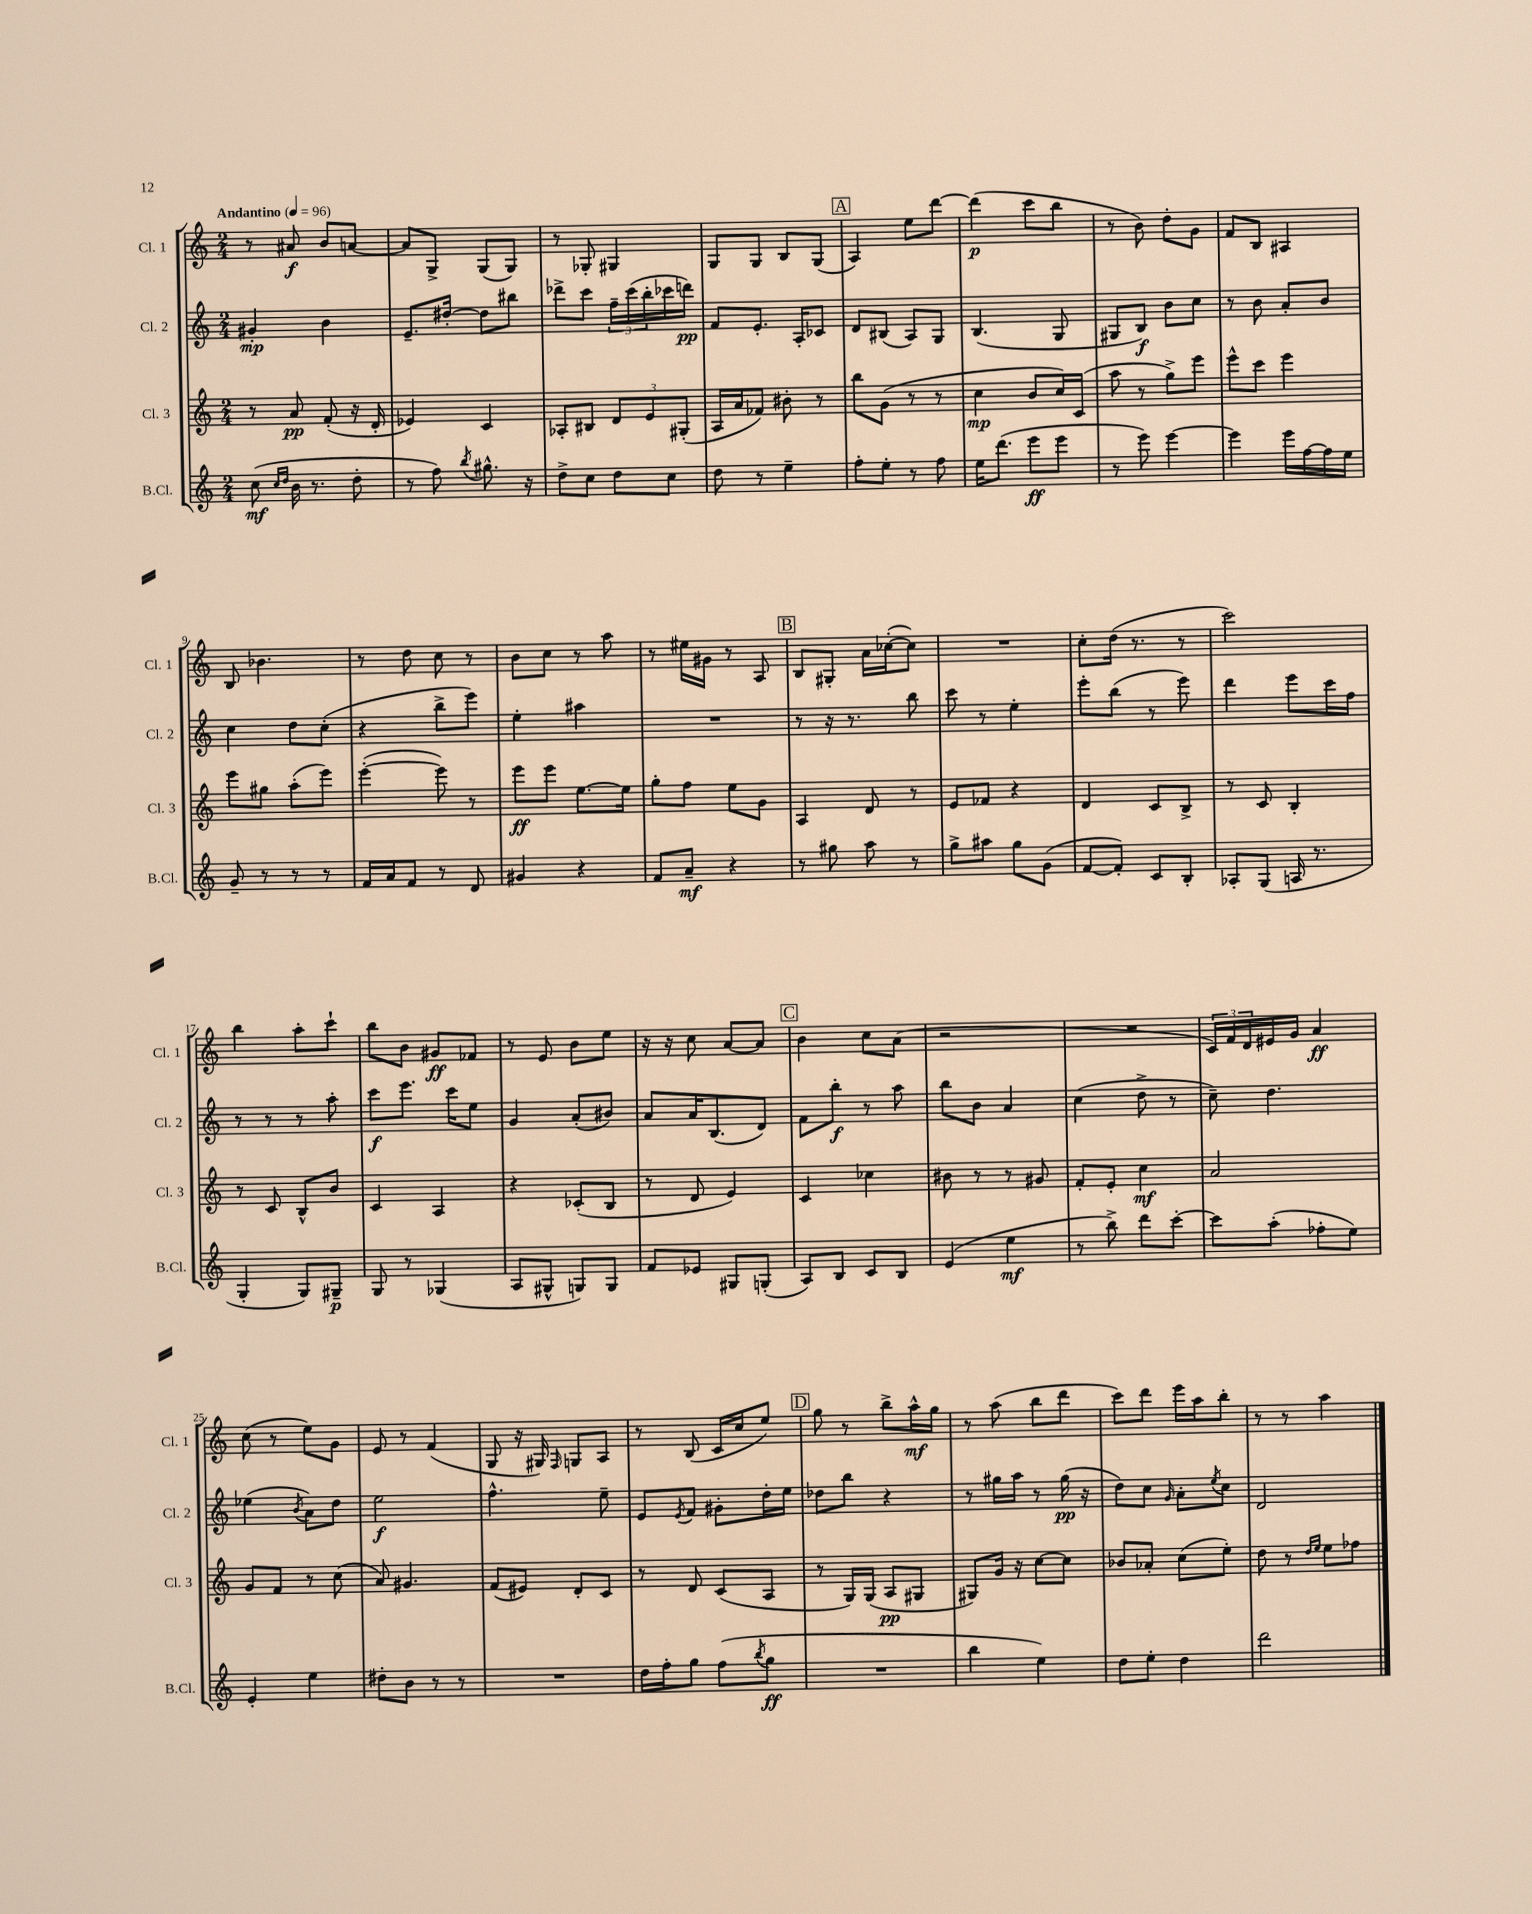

**kern	**dynam	**kern	**dynam	**kern	**dynam	**kern	**dynam
*part4	*part4	*part3	*part3	*part2	*part2	*part1	*part1
*staff4	*staff4	*staff3	*staff3	*staff2	*staff2	*staff1	*staff1
*I"B.Cl.	*	*I"Cl. 3	*	*I"Cl. 2	*	*I"Cl. 1	*
*I'B.Cl.	*	*I'Cl. 3	*	*I'Cl. 2	*	*I'Cl. 1	*
*clefG2	*	*clefG2	*	*clefG2	*	*clefG2	*
*k[]	*	*k[]	*	*k[]	*	*k[]	*
*M2/4	*	*M2/4	*	*M2/4	*	*M2/4	*
*MM96	*	*MM96	*	*MM96	*	*MM96	*
=1	=1	=1	=1	=1	=1	=1	=1
!	!	!	!	!	!	!LO:TX:a:B:t=Andantino	!
(8cc\	mf	8r	.	4g#X'/	mp	8r	.
16qqcc/LL	.	.	.	.	.	.	.
16qqdd/JJ	.	.	.	.	.	.	.
16b\	.	8a/	pp	.	.	8a#X/	f
8.r	.	.	.	.	.	.	.
.	.	(8f'/	.	4b\	.	8b/L	.
8dd'\	.	16r	.	.	.	[8an/J	.
.	.	16d'/	.	.	.	.	.
=2	=2	=2	=2	=2	=2	=2	=2
8r	.	4e-X/)	.	8.e~/L	.	8a/L]	.
8ff\)	.	.	.	.	.	8G^/J	.
.	.	.	.	[16dd#X'/Jk	.	.	.
8qbb/	.	.	.	.	.	.	.
8.gg#X^^\	.	4c/	.	8dd#\L]	.	(8G/L	.
.	.	.	.	8bb#X\J	.	8G/J)	.
16r	.	.	.	.	.	.	.
=3	=3	=3	=3	=3	=3	=3	=3
8dd^\L	.	8A-X'/L	.	8ddd-X^\L	.	8r	.
8cc\J	.	8B#X/J	.	8ccc\J	.	8G-X'/	.
8dd\L	.	12d/L	.	24ff~\LL	.	4G#X/	.
.	.	.	.	(24ccc\	.	.	.
.	.	12e/	.	24bb'\	.	.	.
8cc\J	.	.	.	16ccc-X\	.	.	.
.	.	(12G#X'/J	.	.	.	.	.
.	.	.	.	16dddn\JJ)	pp	.	.
=4	=4	=4	=4	=4	=4	=4	=4
8dd\	.	16A/LL	.	8f/L	.	8G/L	.
.	.	16a/J	.	.	.	.	.
8r	.	8f-X/J)	.	8.e'/J	.	8G/J	.
4ee~\	.	8b#X'\	.	.	.	8B/L	.
.	.	.	.	16A'/KL	.	.	.
.	.	8r	.	8c-X/J	.	(8G/J	.
!!LO:REH:place=s1:t=A
=5	=5	=5	=5	=5	=5	=5	=5
8ff'\L	.	8bb\L	.	8d/L	.	4A/)	.
8ee'\J	.	(8g\J	.	(8B#X/J	.	.	.
8r	.	8r	.	8A/L)	.	8ee\L	.
8ff\	.	8r	.	8G/J	.	[8ddd\J	.
=6	=6	=6	=6	=6	=6	=6	=6
16ee\KL	.	4cc\	mp	(4.B/	.	(4ddd\]	p
(8.ddd\J	.	.	.	.	.	.	.
8eee\L	ff	8b/L	.	.	.	8ccc\L	.
8eee\J	.	16cc/L)	.	8G/	.	8bb\J	.
.	.	(16c/JJ	.	.	.	.	.
=7	=7	=7	=7	=7	=7	=7	=7
8r	.	8aa\	.	8G#X/L	.	8r	.
8eee\)	.	8r	.	8B/J)	f	8b\)	.
[4eee\	.	8gg^\L)	.	8b\L	.	8dd'\L	.
.	.	8eee\J	.	8cc\J	.	8g\J	.
=8	=8	=8	=8	=8	=8	=8	=8
4eee\]	.	8eee^^\L	.	8r	.	8f/L	.
.	.	8ccc\J	.	8b\	.	8B/J	.
16eee\LL	.	4eee\	.	8a'/L	.	4A#X/	.
[16ff\	.	.	.	.	.	.	.
16ff\]	.	.	.	8b/J	.	.	.
16ee\JJ	.	.	.	.	.	.	.
!!LO:LB:g=z
=9	=9	=9	=9	=9	=9	=9	=9
8g~/	.	8eee\L	.	4cc\	.	8B/	.
8r	.	8gg#X\J	.	.	.	4.b-X\	.
8r	.	(8aa'\L	.	8dd\L	.	.	.
8r	.	8eee\J)	.	(8cc'\J	.	.	.
=10	=10	=10	=10	=10	=10	=10	=10
16f/LL	.	([4eee'\	.	4r	.	8r	.
16a/J	.	.	.	.	.	.	.
8f/J	.	.	.	.	.	8dd\	.
8r	.	8eee\])	.	8bb^\L	.	8cc\	.
8d/	.	8r	.	8eee\J)	.	8r	.
=11	=11	=11	=11	=11	=11	=11	=11
4g#X/	.	8eee\L	ff	4ee'\	.	8b\L	.
.	.	8eee\J	.	.	.	8cc\J	.
4r	.	[8.ee\L	.	4aa#X\	.	8r	.
.	.	.	.	.	.	8aa\	.
.	.	16ee\Jk]	.	.	.	.	.
=12	=12	=12	=12	=12	=12	=12	=12
8f/L	.	8gg'\L	.	2r	.	8r	.
8a~/J	mf	8ff\J	.	.	.	16ee#X\LL	.
.	.	.	.	.	.	16g#X\JJ	.
4r	.	8ee\L	.	.	.	8r	.
.	.	8g\J	.	.	.	8A/	.
!!LO:REH:place=s1:t=B
=13	=13	=13	=13	=13	=13	=13	=13
8r	.	4A/	.	8r	.	8B/L	.
8gg#X\	.	.	.	16r	.	8G#X'/J	.
.	.	.	.	8.r	.	.	.
8aa\	.	8d/	.	.	.	16a\LL	.
.	.	.	.	.	.	([16cc-X'\J	.
8r	.	8r	.	8bb\	.	8cc-\J])	.
=14	=14	=14	=14	=14	=14	=14	=14
8gg^\L	.	8e/L	.	8ccc\	.	2r	.
8aa#X\J	.	8f-X/J	.	8r	.	.	.
8gg\L	.	4r	.	4ee'\	.	.	.
(8g\J	.	.	.	.	.	.	.
=15	=15	=15	=15	=15	=15	=15	=15
[8f/L	.	4d/	.	8eee'\L	.	8cc'\L	.
8f'/J])	.	.	.	(8bb\J	.	(16dd\Jk	.
.	.	.	.	.	.	8.r	.
8c/L	.	8c/L	.	8r	.	.	.
8B'/J	.	8B^/J	.	8eee\)	.	8r	.
=16	=16	=16	=16	=16	=16	=16	=16
8A-X'/L	.	8r	.	4ddd\	.	2ccc\)	.
(8G/J	.	8c/	.	.	.	.	.
16An/	.	4B'/	.	8eee\L	.	.	.
8.r	.	.	.	.	.	.	.
.	.	.	.	16ccc\L	.	.	.
.	.	.	.	16ff\JJ	.	.	.
!!LO:LB:g=z
=17	=17	=17	=17	=17	=17	=17	=17
4G'/	.	8r	.	8r	.	4bb\	.
.	.	8c/	.	8r	.	.	.
8G/L)	.	8B^^/L	.	8r	.	8aa'\L	.
8G#X~/J	p	8b/J	.	8aa'\	.	8ccc`\J	.
=18	=18	=18	=18	=18	=18	=18	=18
8G/	.	4c/	.	8ccc\L	f	8bb\L	.
8r	.	.	.	8.eee\J	.	8b\J	.
(4G-X/	.	4A/	.	.	.	8g#X/L	ff
.	.	.	.	16ccc\KL	.	.	.
.	.	.	.	8ee\J	.	8f-X/J	.
=19	=19	=19	=19	=19	=19	=19	=19
8A/L	.	4r	.	4g/	.	8r	.
8G#X^^/J	.	.	.	.	.	8e/	.
8Gn/L)	.	(8c-X'/L	.	(8a'/L	.	8b\L	.
8G/J	.	8B/J	.	8b#X/J)	.	8ee\J	.
=20	=20	=20	=20	=20	=20	=20	=20
8f/L	.	8r	.	8a/L	.	16r	.
.	.	.	.	.	.	16r	.
8e-X/J	.	8d/	.	16a/K	.	8cc\	.
.	.	.	.	(8.B/	.	.	.
8G#X/L	.	4e/)	.	.	.	[8a/L	.
(8Gn'/J	.	.	.	8d/J)	.	8a/J]	.
!!LO:REH:place=s1:t=C
=21	=21	=21	=21	=21	=21	=21	=21
8A/L)	.	4c/	.	8f\L	.	4b\	.
8B/J	.	.	.	8bb'\J	f	.	.
8c/L	.	4cc-X\	.	8r	.	8cc\L	.
8B/J	.	.	.	8aa\	.	(8a\J	.
=22	=22	=22	=22	=22	=22	=22	=22
(4e/	.	8b#X\	.	8bb\L	.	2r	.
.	.	8r	.	8b\J	.	.	.
4ee\	mf	8r	.	4a/	.	.	.
.	.	8g#X/	.	.	.	.	.
=23	=23	=23	=23	=23	=23	=23	=23
8r	.	8f'/L	.	(4cc\	.	2r	.
8bb^\)	.	8e'/J	.	.	.	.	.
8ddd\L	.	4cc\	mf	8dd^\	.	.	.
[8ccc'\J	.	.	.	8r	.	.	.
=24	=24	=24	=24	=24	=24	=24	=24
8ccc\L]	.	2a/	.	8cc~\)	.	24c/LL)	.
.	.	.	.	.	.	24f/	.
.	.	.	.	.	.	24d/	.
(8aa'\J	.	.	.	4.dd\	.	16e#X/	.
.	.	.	.	.	.	16g/JJ	.
8ff-X'\L	.	.	.	.	.	4a/	ff
8ee\J)	.	.	.	.	.	.	.
!!LO:LB:g=z
=25	=25	=25	=25	=25	=25	=25	=25
4e'/	.	8g/L	.	(4ee-X\	.	(8cc\	.
.	.	8f/J	.	.	.	8r	.
.	.	.	.	8qb/	.	.	.
4ee\	.	8r	.	8a\L)	.	8ee\L)	.
.	.	(8cc\	.	8dd\J	.	8g\J	.
=26	=26	=26	=26	=26	=26	=26	=26
8dd#X'\L	.	8a/)	.	2ee\	f	8e/	.
8b\J	.	4.g#X/	.	.	.	8r	.
8r	.	.	.	.	.	(4f/	.
8r	.	.	.	.	.	.	.
=27	=27	=27	=27	=27	=27	=27	=27
2r	.	(8f/L	.	4.ff^^\	.	8G/	.
.	.	8e#X/J)	.	.	.	16r	.
.	.	.	.	.	.	16G#X/)	.
.	.	.	.	.	.	16qqF/	.
.	.	8d'/L	.	.	.	8Gn/L	.
.	.	8c/J	.	8ee~\	.	8A/J	.
=28	=28	=28	=28	=28	=28	=28	=28
16dd\LL	.	8r	.	8e/L	.	8r	.
16ff'\J	.	.	.	.	.	.	.
.	.	.	.	8qe/	.	.	.
8gg\J	.	8d/	.	8f/J	.	(8B/	.
(8ff\L	.	(8c/L	.	8g#X'\L	.	16c/LL	.
.	.	.	.	.	.	16cc/J	.
8qbb/	.	.	.	.	.	.	.
8gg\J	ff	8A/J	.	16dd'\L	.	8ee/J)	.
.	.	.	.	16ee\JJ	.	.	.
!!LO:REH:place=s1:t=D
=29	=29	=29	=29	=29	=29	=29	=29
2r	.	8r	.	8dd-X\L	.	8gg\	.
.	.	16G/LL)	.	8bb\J	.	8r	.
.	.	(16G/JJ	.	.	.	.	.
.	.	8A/L	pp	4r	.	8bb^\L	.
.	.	8G#X/J	.	.	.	16aa^^\L	mf
.	.	.	.	.	.	16gg\JJ	.
=30	=30	=30	=30	=30	=30	=30	=30
4bb\	.	8G#X/L)	.	8r	.	8r	.
.	.	16g/Jk	.	16gg#X\LL	.	(8aa\	.
.	.	16r	.	16aa\JJ	.	.	.
4ee\)	.	[8cc\L	.	8r	.	8bb\L	.
.	.	8cc\J]	.	(16gg#\	pp	8ddd\J	.
.	.	.	.	16r	.	.	.
=31	=31	=31	=31	=31	=31	=31	=31
8dd\L	.	8b-X/L	.	8dd\L)	.	8ccc\L)	.
8ee'\J	.	8a-X'/J	.	8cc\J	.	8ddd\J	.
.	.	.	.	16qqg/	.	.	.
4dd\	.	(8cc\L	.	8a'\L	.	16eee\LL	.
.	.	.	.	.	.	16aa\J	.
.	.	.	.	8qee/	.	.	.
.	.	8ee'\J)	.	8cc\J	.	8bb'\J	.
=32	=32	=32	=32	=32	=32	=32	=32
2ddd\	.	8dd\	.	2d/	.	8r	.
.	.	8r	.	.	.	8r	.
.	.	16qqdd/LL	.	.	.	.	.
.	.	16qqee/JJ	.	.	.	.	.
.	.	8ee\L	.	.	.	4aa\	.
.	.	8ff-X\J	.	.	.	.	.
==	==	==	==	==	==	==	==
*-	*-	*-	*-	*-	*-	*-	*-
